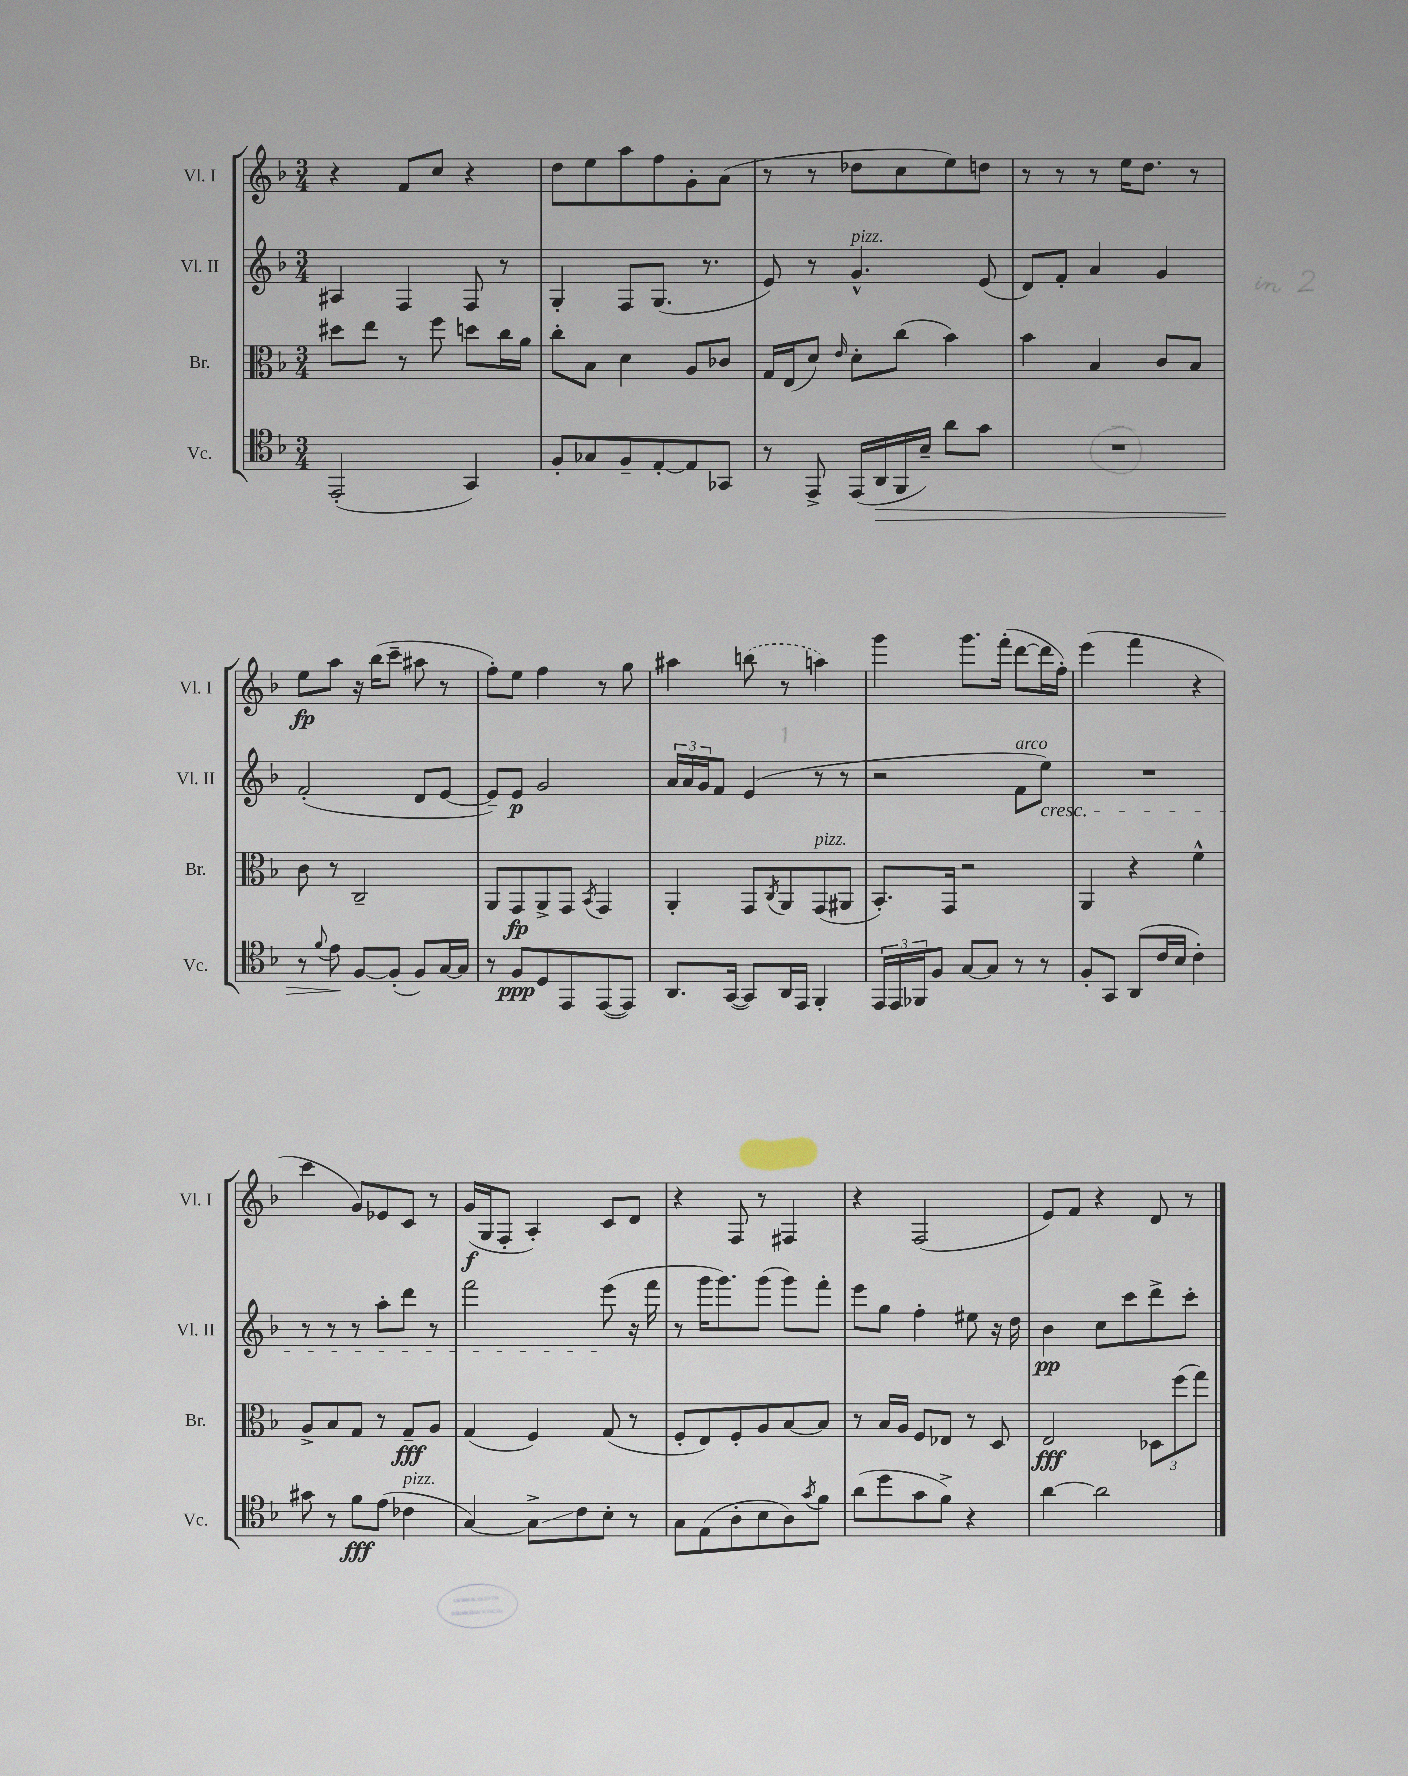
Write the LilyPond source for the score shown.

<<
\new StaffGroup <<
\new Staff = "s0" \with { instrumentName = "Vl. I" shortInstrumentName = "Vl. I" } {
    \clef treble \key f \major \numericTimeSignature \time 3/4
    r4 f'8 c''8 r4 |
    d''8 e''8 a''8 f''8 g'8-. a'8( |
    r8 r8 des''8 c''8 e''8) d''8 |
    r8 r8 r8 e''16 d''8. r8 |
    e''8\fp a''8 r16 bes''16( c'''8-- ais''8 r8 |
    f''8-.) e''8 f''4 r8 g''8 |
    ais''4 \once \slurDashed b''8( r8 a''4) |
    g'''4 g'''8. f'''16-.( d'''8~ d'''16 f''16-.) |
    e'''4( f'''4 r4 |
    c'''4 g'8) ees'8 c'8 r8 |
    g'16\f( g16 f8-. a4-.) c'8 d'8 |
    r4 f8 r8 fis4 |
    r4 f2( |
    e'8) f'8 r4 d'8 r8 \bar "|." |
}
\new Staff = "s1" \with { instrumentName = "Vl. II" shortInstrumentName = "Vl. II" } {
    \clef treble \key f \major \numericTimeSignature \time 3/4
    ais4 f4 f8 r8 |
    g4-. f8 g8.( r8. |
    e'8) r8 g'4.-^^\markup { \italic "pizz." } e'8( |
    d'8) f'8-. a'4 g'4 |
    f'2-.( d'8 e'8~ |
    e'8--) e'8\p g'2 |
    \tuplet 3/2 { a'16 a'16 g'16 } f'8 e'4( r8 r8 |
    r2 f'8^\markup { \italic "arco" } e''8\cresc) |
    R2. |
    r8 r8 r8 a''8-. d'''8 r8 |
    f'''2 e'''8\!( r16 f'''16 |
    r8 g'''16 g'''8.) g'''8( g'''8) f'''8-. |
    e'''8 g''8 f''4-. eis''8 r16 d''16 |
    bes'4\pp c''8 c'''8 d'''8-> c'''8-. \bar "|." |
}
\new Staff = "s2" \with { instrumentName = "Br." shortInstrumentName = "Br." } {
    \clef alto \key f \major \numericTimeSignature \time 3/4
    dis''8 e''8 r8 f''8 d''8 c''16 a'16 |
    c''8-. bes8 d'4 a8 ces'8 |
    g16 e16( d'8) \grace { e'16 } d'8-. c''8( bes'4) |
    bes'4 bes4 c'8 bes8 |
    c'8 r8 c2-- |
    a,8 g,8\fp a,8-> g,8 \acciaccatura { bes,8 } g,4 |
    a,4-. g,8 \acciaccatura { c8 } a,8 g,8^\markup { \italic "pizz." }( ais,8 |
    bes,8.-.) g,16 r2 |
    a,4 r4 f'4-^ |
    a8-> bes8 g8 r8 g8--\fff a8 |
    g4( f4) g8( r8 |
    f8-. e8) f8-. a8 bes8~ bes8 |
    r8 bes16 a16 f8 ees8 r8 d8 |
    e2\fff \tuplet 3/2 { des8 f''8( g''8) } \bar "|." |
}
\new Staff = "s3" \with { instrumentName = "Vc." shortInstrumentName = "Vc." } {
    \clef tenor \key f \major \numericTimeSignature \time 3/4
    e,2-.( g,4) |
    f8-. ges8 f8-- e8~-. e8 ges,8 |
    r8 e,8-> e,16( a,16\> f,16 bes16--) a'8 g'8 |
    R2. |
    r8 \appoggiatura { f'8 } e'8\! f8~ f8-.( f8) g16~ g16 |
    r8 f8\ppp d8 e,8 e,8~( e,8) |
    a,8. g,16~( g,8) a,16 e,16 f,4-. |
    \tuplet 3/2 { e,16 e,16 fes,16 } f8 g8~ g8 r8 r8 |
    f8-. g,8 a,8( c'16 bes16 c'4-.) |
    gis'8 r8 f'8\fff e'8( ces'4^\markup { \italic "pizz." } |
    g4~) g8->\glissando c'8 bes8-. r8 |
    g8 e8( a8-. bes8 a8) \acciaccatura { g'8 } f'8 |
    a'8( d''8 g'8 f'8->) r4 |
    a'4~ a'2 \bar "|." |
}
>>
>>
\layout { \context { \Score \remove "Bar_number_engraver" } }
